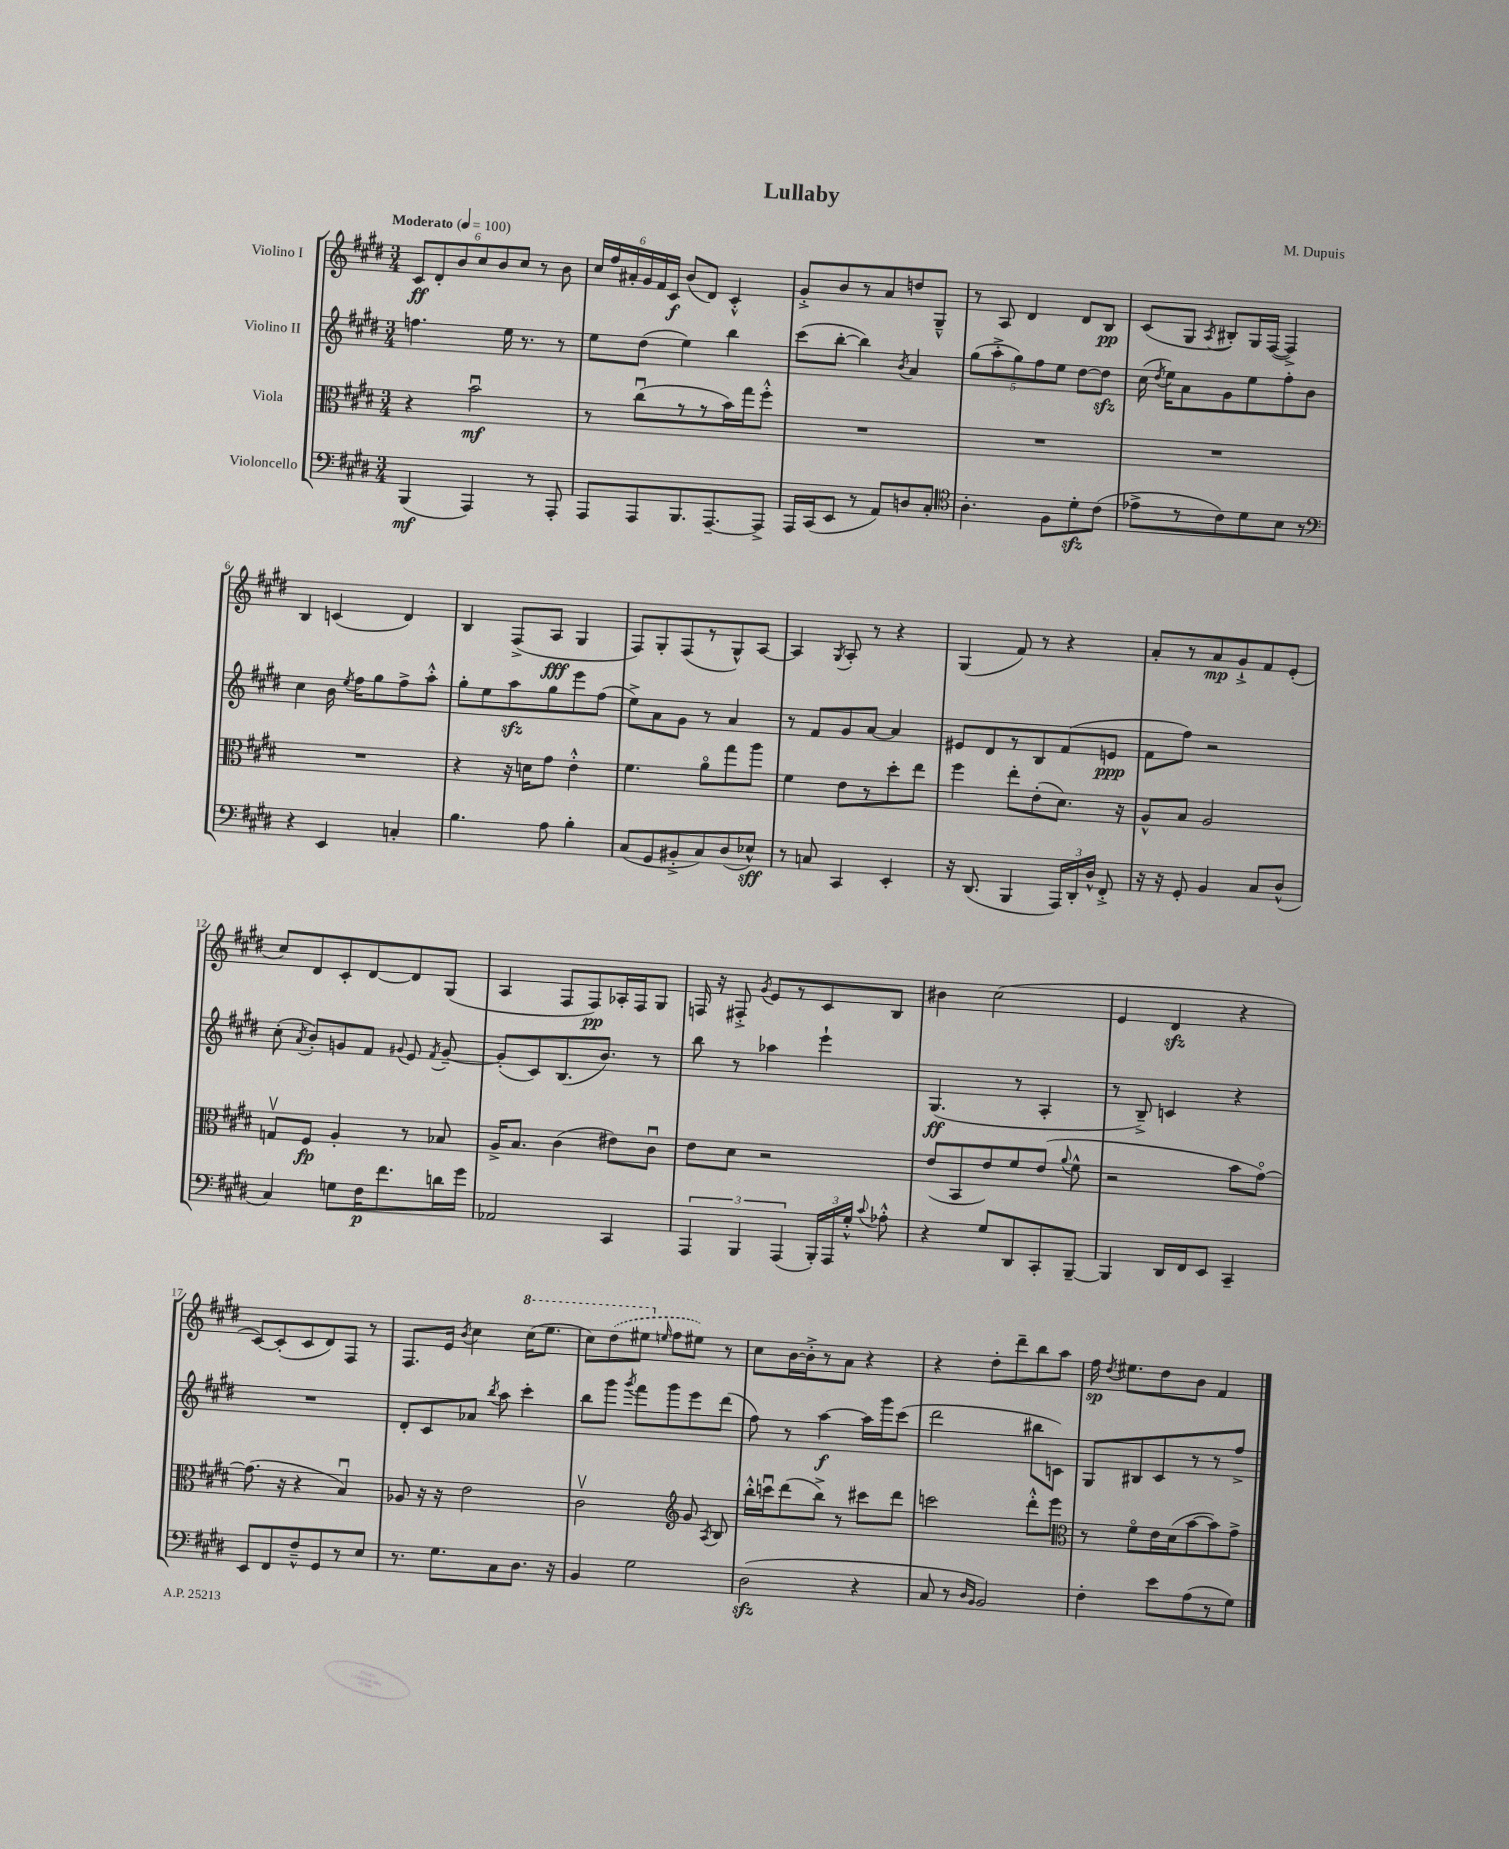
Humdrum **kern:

**kern	**dynam	**kern	**dynam	**kern	**dynam	**kern	**dynam
*part4	*part4	*part3	*part3	*part2	*part2	*part1	*part1
*staff4	*staff4	*staff3	*staff3	*staff2	*staff2	*staff1	*staff1
*I"Violoncello	*	*I"Viola	*	*I"Violino II	*	*I"Violino I	*
*clefF4	*	*clefC3	*	*clefG2	*	*clefG2	*
*k[f#c#g#d#]	*	*k[f#c#g#d#]	*	*k[f#c#g#d#]	*	*k[f#c#g#d#]	*
*M3/4	*	*M3/4	*	*M3/4	*	*M3/4	*
*MM100	*	*MM100	*	*MM100	*	*MM100	*
=1	=1	=1	=1	=1	=1	=1	=1
!	!	!	!	!	!	!LO:TX:a:B:t=Moderato	!
(4BBB/	mf	4r	.	4.ffn\	.	12c#/L	ff
.	.	.	.	.	.	12d#'/	.
.	.	.	.	.	.	12b/	.
4AAA/)	.	2bu\	mf	.	.	12cc#/	.
.	.	.	.	.	.	12b/	.
.	.	.	.	16ee\	.	.	.
.	.	.	.	.	.	12cc#/J	.
.	.	.	.	8.r	.	.	.
8r	.	.	.	.	.	8r	.
8AAA'/	.	.	.	8r	.	8b\	.
=2	=2	=2	=2	=2	=2	=2	=2
8AAA/L	.	8r	.	8ee\L	.	24cc#/LL	.
.	.	.	.	.	.	24ff#/	.
.	.	.	.	.	.	24a#X'/	.
8AAA/	.	(8cc#u\L	.	(8dd#\J	.	24g#/	.
.	.	.	.	.	.	24f#/	.
.	.	.	.	.	.	24c#/JJ	f
8.BBB/	.	8r	.	4ee\)	.	(8b/L	.
.	.	8r	.	.	.	8d#/J)	.
[8.AAA~/	.	.	.	.	.	.	.
.	.	16b\L)	.	4bb\	.	4c#'^^/	.
.	.	16gg#\J	.	.	.	.	.
8AAA^/J]	.	8ff#'^^\J	.	.	.	.	.
=3	=3	=3	=3	=3	=3	=3	=3
16AAA/LL	.	2.r	.	(8ccc#\L	.	8g#'^/L	.
(16CC#/J	.	.	.	.	.	.	.
8EE/J	.	.	.	[8bb'\J	.	8b/	.
8r	.	.	.	4bb\])	.	8r	.
8AA/L)	.	.	.	.	.	8a/	.
.	.	.	.	8qb/	.	.	.
8Dn/	.	.	.	4a/	.	8ddn/	.
8C#'/J	.	.	.	.	.	8G#~^^/J	.
=4	=4	=4	=4	=4	=4	=4	=4
*clefC4	*	*	*	*	*	*	*
4.A'\	.	2.r	.	(10gg#\L	.	8r	.
.	.	.	.	10aa'^\	.	.	.
.	.	.	.	.	.	8A/	.
.	.	.	.	10gg#\)	.	.	.
.	.	.	.	.	.	4d#/	.
.	.	.	.	10ff#\	.	.	.
8F#\L	.	.	.	.	.	.	.
.	.	.	.	10ee\J	.	.	.
8d#zz'\	.	.	.	[8dd#\L	.	8d#/L	.
(8c#\J	.	.	.	8dd#zz\J]	.	8B/J	pp
=5	=5	=5	=5	=5	=5	=5	=5
8e-X^\L	.	2.r	.	(16cc#\	.	(8c#/L	.
.	.	.	.	8qdd#/	.	.	.
.	.	.	.	16ee\KL)	.	.	.
8r	.	.	.	8a\	.	8G#/J	.
.	.	.	.	.	.	8qA/	.
8c#\)	.	.	.	8g#\	.	8B#X'/L)	.
8d#\	.	.	.	8ee\	.	16G#/L	.
.	.	.	.	.	.	([16F#/JJ	.
8B\J	.	.	.	8ff#'\	.	4F#^/])	.
8r	.	.	.	8b\J	.	.	.
!!LO:LB:g=z
=6	=6	=6	=6	=6	=6	=6	=6
*clefF4	*	*	*	*	*	*	*
4r	.	2.r	.	4cc#\	.	4B/	.
4EE/	.	.	.	16b\	.	(4cn/	.
.	.	.	.	8qee/	.	.	.
.	.	.	.	16ff#\KL	.	.	.
.	.	.	.	8gg#\	.	.	.
4Cn'/	.	.	.	8ff#^\	.	4d#/)	.
.	.	.	.	8aa'^^\J	.	.	.
=7	=7	=7	=7	=7	=7	=7	=7
4.B\	.	4r	.	8gg#'\L	.	4B/	.
.	.	.	.	8ee\	.	.	.
.	.	16r	.	8aazz\	.	(8F#^/L	.
.	.	16dn\KL	.	.	.	.	.
8A\	.	8g#\J	.	8gg#\	.	8A/J	fff
4B'\	.	4e'^^\	.	8eee\	.	4G#/	.
.	.	.	.	(8ff#\J	.	.	.
=8	=8	=8	=8	=8	=8	=8	=8
(8C#/L	.	4.f#\	.	8ee^\L)	.	8F#/L)	.
8GG#/	.	.	.	8a\	.	8G#'/	.
8BB#X'^/	.	.	.	8g#\J	.	(8F#/	.
8C#/)	.	8a\L	.	8r	.	8r	.
(8D#/	.	8gg#\	.	4a/	.	8G#^^/)	.
8E-X^^/J)	sff	8aa\J	.	.	.	[8A/J	.
=9	=9	=9	=9	=9	=9	=9	=9
8r	.	4f#\	.	8r	.	4A/]	.
8Cn/	.	.	.	8f#/L	.	.	.
.	.	.	.	.	.	8qG#/	.
4CC#/	.	8e\L	.	8g#/	.	8A'/	.
.	.	8r	.	[8a/J	.	8r	.
4EE'/	.	8dd#'\	.	4a/]	.	4r	.
.	.	8ee\J	.	.	.	.	.
=10	=10	=10	=10	=10	=10	=10	=10
16r	.	4ff#\	.	8e#X/L	.	(4G#/	.
(8.DD#/	.	.	.	.	.	.	.
.	.	.	.	8d#/	.	.	.
4BBB/	.	8ee'\L	.	8r	.	8f#/)	.
.	.	(8e'\	.	8B/	.	8r	.
24AAA/LL)	.	8.d#\J)	.	(8f#/	.	4r	.
24DD#'/	.	.	.	.	.	.	.
24D#^^/JJ	.	.	.	.	.	.	.
8FF#'^/	.	.	.	8en/J	ppp	.	.
.	.	16r	.	.	.	.	.
=11	=11	=11	=11	=11	=11	=11	=11
16r	.	8A^^/L	.	8f#\L	.	8a'/L	.
16r	.	.	.	.	.	.	.
8GG#'/	.	8B/J	.	8ff#\J)	.	8r	.
4BB/	.	2A/	.	2r	.	8a/	mp
.	.	.	.	.	.	8g#`^/	.
8C#/L	.	.	.	.	.	8f#/	.
(8D#^^/J	.	.	.	.	.	(8e'/J	.
!!LO:LB:g=z
=12	=12	=12	=12	=12	=12	=12	=12
4C#/)	.	8Gnv/L	.	(8cc#'\	.	8cc#/L)	.
.	.	.	.	8qa/	.	.	.
.	.	8F#/J	fp	8b'/L)	.	8d#/	.
8Gn\L	.	4A'/	.	8gn/	.	8c#'/	.
16F#\K	p	.	.	8f#/J	.	[8d#/	.
8.f#\	.	.	.	.	.	.	.
.	.	.	.	8qqg#X/	.	.	.
.	.	8r	.	8e/	.	8d#/]	.
.	.	.	.	8qf#/	.	.	.
16dn\L	.	8B-X/	.	[8g#~/	.	(8G#/J	.
16g#\JJ	.	.	.	.	.	.	.
=13	=13	=13	=13	=13	=13	=13	=13
2AA-X/	.	16A^/KL	.	(8g#'/L]	.	4A/	.
.	.	8.B/J	.	.	.	.	.
.	.	.	.	8c#/)	.	.	.
.	.	(4c#\	.	(8.B/	.	8F#/L	.
.	.	.	.	.	.	8F#/)	pp
.	.	.	.	8.b/J)	.	.	.
4CC#/	.	8e#X\L)	.	.	.	16A-X'/L	.
.	.	.	.	.	.	16F#/J	.
.	.	8c#u\J	.	8r	.	8G#/J	.
=14	=14	=14	=14	=14	=14	=14	=14
6AAA/	.	8e\L	.	8bb\	.	16Fn/	.
.	.	.	.	.	.	16r	.
.	.	8d#\J	.	8r	.	8F#X'^/	.
6BBB/	.	.	.	.	.	.	.
.	.	.	.	.	.	8qg#/	.
.	.	2r	.	4aa-X\	.	8e/L	.
(6AAA/	.	.	.	.	.	.	.
.	.	.	.	.	.	8r	.
24BBB'/LL)	.	.	.	4eee`\	.	8c#/	.
24AAA/	.	.	.	.	.	.	.
24G#'^^/JJ	.	.	.	.	.	.	.
8qqc#/	.	.	.	.	.	.	.
8A-X'^^\	.	.	.	.	.	8B/J	.
=15	=15	=15	=15	=15	=15	=15	=15
4r	.	(8e/L	.	(4.G#/	ff	4b#X\	.
.	.	8BB/	.	.	.	.	.
8G#/L	.	8e/)	.	.	.	(2cc#\	.
8DD#/	.	8f#/	.	8r	.	.	.
8CC#'/	.	(8e/J	.	4A'/	.	.	.
.	.	8qqa/	.	.	.	.	.
[8BBB~/J	.	8f#^^\	.	.	.	.	.
=16	=16	=16	=16	=16	=16	=16	=16
4BBB/]	.	2r	.	8r	.	4e/	.
.	.	.	.	8B~^/)	.	.	.
16DD#/LL	.	.	.	4cn/	.	4d#zz/	.
16FF#/J	.	.	.	.	.	.	.
8EE/J	.	.	.	.	.	.	.
4CC#~/	.	8b\L	.	4r	.	4r	.
.	.	[8g#\J)	.	.	.	.	.
!!LO:LB:g=z
=17	=17	=17	=17	=17	=17	=17	=17
8EE/L	.	(8.g#\]	.	2.r	.	[8c#/L)	.
8FF#/	.	.	.	.	.	(8c#'/]	.
.	.	16r	.	.	.	.	.
8F#~^^/	.	4r	.	.	.	8c#/	.
8GG#/	.	.	.	.	.	8d#/)	.
8r	.	4Bu/)	.	.	.	8F#/J	.
8E/J	.	.	.	.	.	8r	.
=18	=18	=18	=18	=18	=18	=18	=18
8.r	.	8A-X/	.	8d#'/L	.	8.F#/L	.
.	.	16r	.	8c#/	.	.	.
8.G#\L	.	16r	.	.	.	16e/Jk	.
.	.	.	.	.	.	8qb/	.
.	.	2e\	.	8a-X/J	.	4cc#\	.
.	.	.	.	8qbb/	.	.	.
8C#\	.	.	.	8aa\	.	.	.
*	*	*	*	*	*	*8va	*
8.D#\J	.	.	.	4ccc#'\	.	(16ccc#\KL	.
.	.	.	.	.	.	8.eee\J	.
16r	.	.	.	.	.	.	.
=19	=19	=19	=19	=19	=19	=19	=19
4BB/	.	2c#v\	.	8bb\L	.	8ccc#\L)	.
.	.	.	.	8ggg#\J	.	(8ddd#\	.
.	.	.	.	8qggg#/	.	.	.
2G#\	.	.	.	8fff#\L	.	8eee#X\J	.
*	*	*	*	*	*	*X8va	*
.	.	.	.	.	.	16qqeen/	.
.	.	.	.	8ggg#\	.	8ff#\L	.
*	*	*clefG2	*	*	*	*	*
.	.	8g#/	.	8eee\	.	8ee#X\J)	.
.	.	8qA/	.	.	.	.	.
.	.	8B/	.	(8ddd#\J	.	8r	.
=20	=20	=20	=20	=20	=20	=20	=20
(2D#zz\	.	16bb'^^\LL	.	8ff#\)	.	8cc#\L	.
.	.	16cccnu\J	.	.	.	.	.
.	.	(8ddd#\	.	8r	.	[16b\L	.
.	.	.	.	.	.	16b'^\J]	.
.	.	8bb^\J)	.	[4aa\	f	8r	.
.	.	8r	.	.	.	8a\J	.
4r	.	8ccc#X\L	.	16aa\LL]	.	4r	.
.	.	.	.	16ggg#\J	.	.	.
.	.	8ddd#\J	.	(8ccc#\J	.	.	.
=21	=21	=21	=21	=21	=21	=21	=21
8C#/	.	2cccn\	.	2ddd#\	.	4r	.
8r	.	.	.	.	.	.	.
16qqD#/LL	.	.	.	.	.	.	.
16qqBB/JJ	.	.	.	.	.	.	.
2BB/)	.	.	.	.	.	8dd#'\L	.
.	.	.	.	.	.	8ddd#~\	.
.	.	8ddd#'^^\L	.	8bb#X\L	.	8bb\	.
.	.	8eee\J	.	8cn\J)	.	8aa\J	.
=22	=22	=22	=22	=22	=22	=22	=22
*	*	*clefC3	*	*	*	*	*
4F#'\	.	8r	.	8G#/L	.	16ff#\	sp
.	.	.	.	.	.	8qdd#/	.
.	.	.	.	.	.	8.ee#X\L	.
.	.	8f#\L	.	8B#X/	.	.	.
8e\L	.	16e\L	.	8c#/	.	8dd#\	.
.	.	(16d#\J	.	.	.	.	.
(8A\	.	[8b\	.	8r	.	8b\J	.
8r	.	8b\])	.	8r	.	4f#/	.
8G#\J)	.	8g#^\J	.	8ff#^/J	.	.	.
==	==	==	==	==	==	==	==
*-	*-	*-	*-	*-	*-	*-	*-
